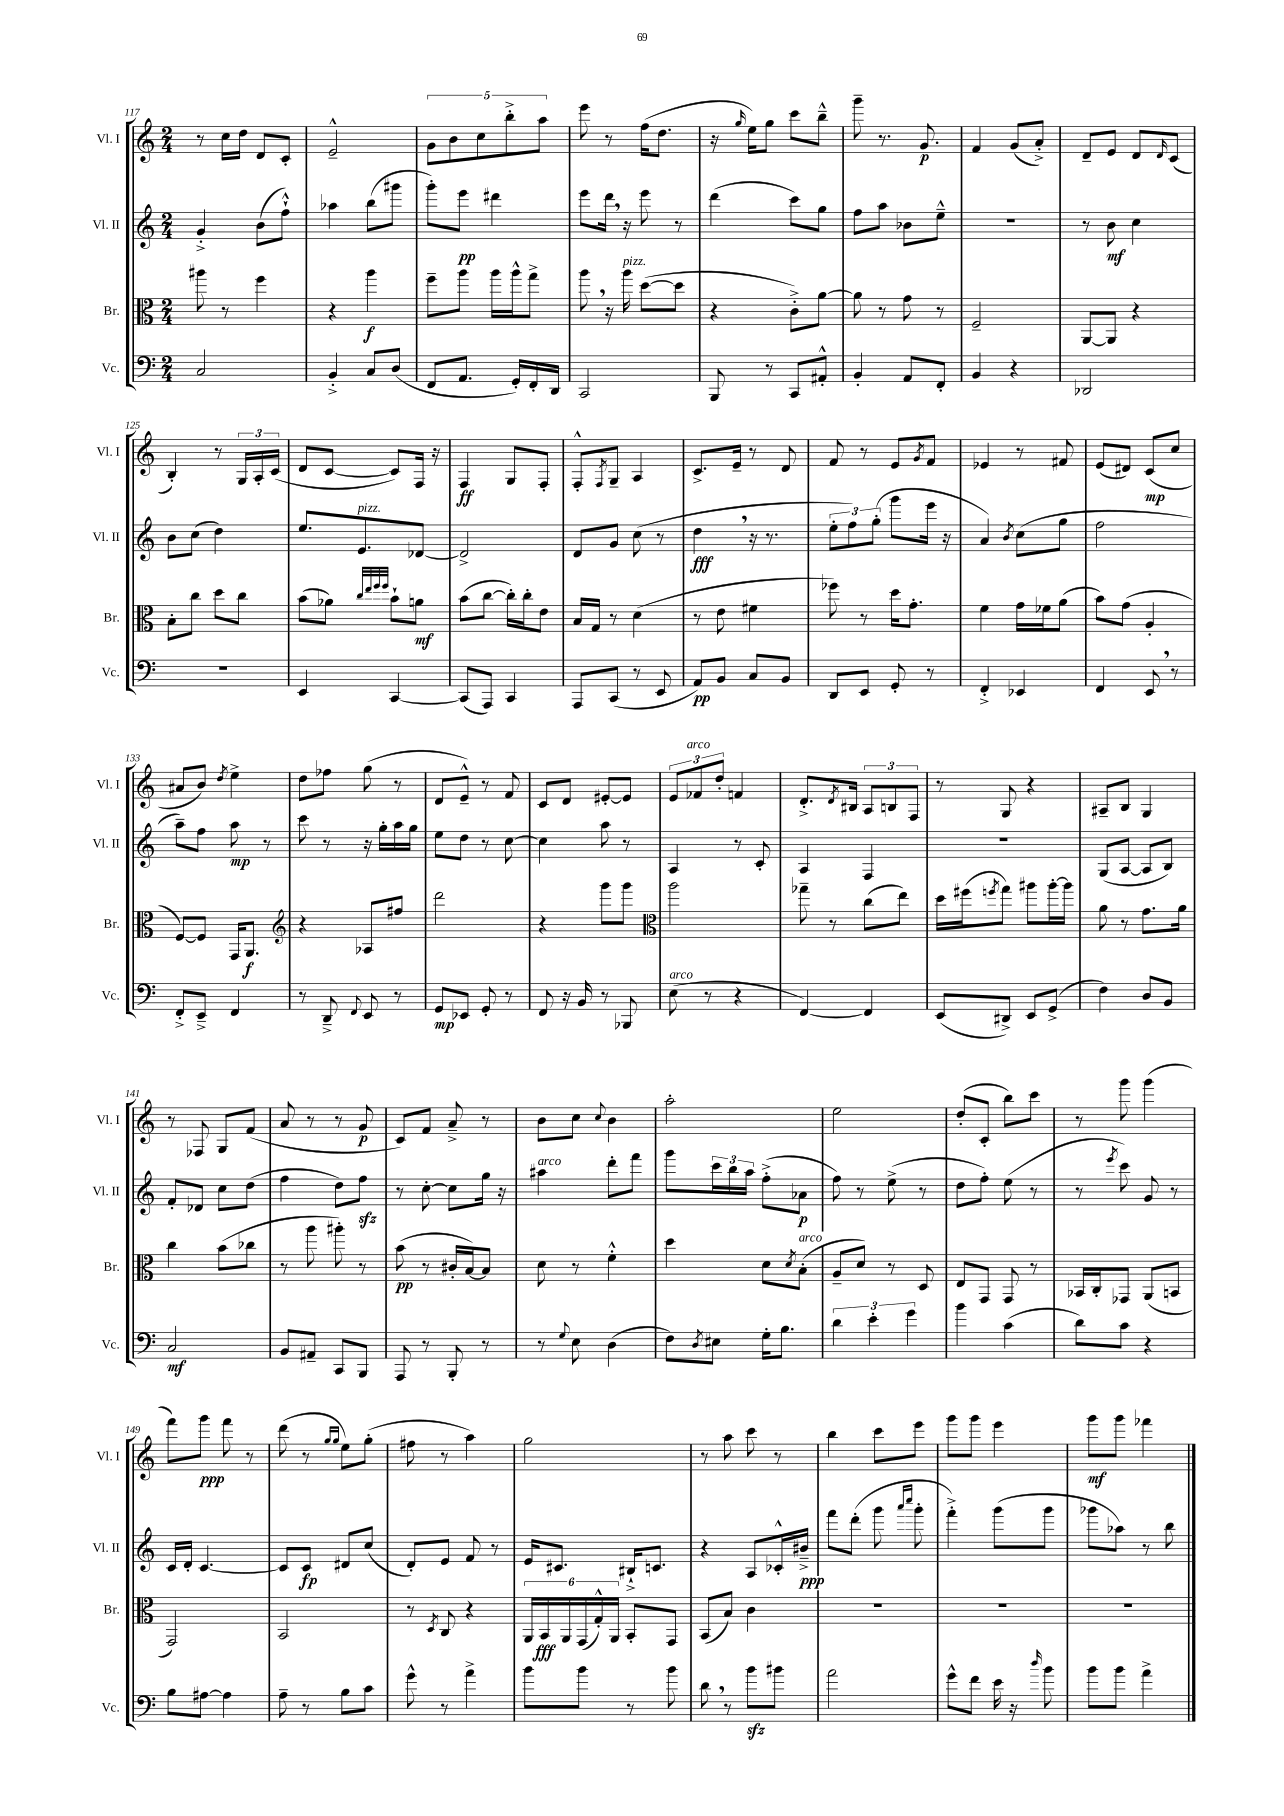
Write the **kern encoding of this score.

**kern	**dynam	**kern	**dynam	**kern	**dynam	**kern	**dynam
*part4	*part4	*part3	*part3	*part2	*part2	*part1	*part1
*staff4	*staff4	*staff3	*staff3	*staff2	*staff2	*staff1	*staff1
*I"Vc.	*	*I"Br.	*	*I"Vl. II	*	*I"Vl. I	*
*I'Vc.	*	*I'Br.	*	*I'Vl. II	*	*I'Vl. I	*
*clefF4	*	*clefC3	*	*clefG2	*	*clefG2	*
*k[]	*	*k[]	*	*k[]	*	*k[]	*
*M2/4	*	*M2/4	*	*M2/4	*	*M2/4	*
=117	=117	=117	=117	=117	=117	=117	=117
2C/	.	8aa#X\	.	4g'^/	.	8r	.
.	.	8r	.	.	.	16cc\LL	.
.	.	.	.	.	.	16dd\JJ	.
.	.	4ff\	.	(8b\L	.	8d/L	.
.	.	.	.	8ff`^^\J)	.	8c'/J	.
=118	=118	=118	=118	=118	=118	=118	=118
4BB'^/	.	4r	.	4aa-X\	.	2e~^^/	.
8C/L	.	4aa\	f	(8bb\L	.	.	.
(8D/J	.	.	.	8ggg#X\J	.	.	.
=119	=119	=119	=119	=119	=119	=119	=119
8FF/L	.	8ff~\L	.	8ggg'\L)	.	10g\L	.
.	.	.	.	.	.	10b\	.
8.AA/J	.	8aa\J	.	8eee\J	pp	.	.
.	.	.	.	.	.	10cc\	.
.	.	16aa\LL	.	4ddd#X\	.	.	.
.	.	.	.	.	.	10bb'^\	.
16GG'/LL)	.	16aa^^\J	.	.	.	.	.
16FF'/	.	8gg^\J	.	.	.	.	.
.	.	.	.	.	.	10aa\J	.
16DD/JJ	.	.	.	.	.	.	.
=120	=120	=120	=120	=120	=120	=120	=120
2CC/	.	8aa,\	.	8eee\L	.	8eee\	.
.	.	16r	.	16ddd,\Jk	.	8r	.
!	!	!LO:TX:a:i:t=pizz.	!	!	!	!	!
.	.	16aa\	.	16r	.	.	.
.	.	([8dd\L	.	8eee\	.	(16ff\KL	.
.	.	.	.	.	.	8.dd\J	.
.	.	8dd\J]	.	8r	.	.	.
=121	=121	=121	=121	=121	=121	=121	=121
8BBB/	.	4r	.	(4ddd\	.	16r	.
.	.	.	.	.	.	16qqgg/	.
.	.	.	.	.	.	16ee\KL)	.
8r	.	.	.	.	.	8gg\J	.
8CC/L	.	8c'^\L)	.	8ccc\L)	.	8ccc\L	.
8AA#X'^^/J	.	[8a\J	.	8gg\J	.	8bb~^^\J	.
=122	=122	=122	=122	=122	=122	=122	=122
4BB'/	.	8a\]	.	8ff\L	.	8ggg~\	.
.	.	8r	.	8aa\J	.	8.r	.
8AA/L	.	8g\	.	8b-X\L	.	.	.
.	.	.	.	.	.	8.g/	p
8FF'/J	.	8r	.	8ee~^^\J	.	.	.
=123	=123	=123	=123	=123	=123	=123	=123
4BB/	.	2F~/	.	2r	.	4f/	.
4r	.	.	.	.	.	(8g/L	.
.	.	.	.	.	.	8a'^/J)	.
=124	=124	=124	=124	=124	=124	=124	=124
2DD-X/	.	[8AA/L	.	8r	.	8d~/L	.
.	.	8AA/J]	.	8b\	mf	8e/J	.
.	.	4r	.	4cc\	.	8d/L	.
.	.	.	.	.	.	16qqd/	.
.	.	.	.	.	.	(8c/J	.
!!LO:LB:g=z
=125	=125	=125	=125	=125	=125	=125	=125
2r	.	8B'\L	.	8b\L	.	4B'/)	.
.	.	8cc\J	.	(8cc\J	.	.	.
.	.	8dd\L	.	4dd\)	.	8r	.
.	.	8cc\J	.	.	.	24G/LL	.
.	.	.	.	.	.	24A'/	.
.	.	.	.	.	.	(24c/JJ	.
=126	=126	=126	=126	=126	=126	=126	=126
4EE/	.	(8b\L	.	8.ee/L	.	8d/L	.
.	.	8a-X\J)	.	.	.	[8c/J	.
!	!	!	!	!LO:TX:a:i:t=pizz.	!	!	!
.	.	.	.	8.e/	.	.	.
.	.	32qqcc/LLL	.	.	.	.	.
.	.	32qqee/	.	.	.	.	.
.	.	32qqff/	.	.	.	.	.
.	.	32qqff/JJJ	.	.	.	.	.
[4CC/	.	8b`\L	.	.	.	8c/L])	.
.	.	8an\J	mf	[8d-X/J	.	16F/Jk	.
.	.	.	.	.	.	16r	.
=127	=127	=127	=127	=127	=127	=127	=127
(8CC/L]	.	(8b\L	.	2d-^/]	.	4F/	ff
8AAA/J)	.	[8cc\J	.	.	.	.	.
4CC/	.	16cc'\LL])	.	.	.	8G/L	.
.	.	16cc'\J	.	.	.	.	.
.	.	8e\J	.	.	.	8F'/J	.
=128	=128	=128	=128	=128	=128	=128	=128
8AAA/L	.	16B/LL	.	8d/L	.	8F'^^/L	.
.	.	16G/JJ	.	.	.	.	.
.	.	.	.	.	.	8qF/	.
(8CC/J	.	8r	.	8g/J	.	8G~/J	.
8r	.	(4d\	.	(8cc\	.	4A/	.
8EE/	.	.	.	8r	.	.	.
=129	=129	=129	=129	=129	=129	=129	=129
8AA/L)	pp	8r	.	4dd,\	fff	8.c^/L	.
8BB/J	.	8e\	.	.	.	.	.
.	.	.	.	.	.	16e~/Jk	.
8C/L	.	4f#X\	.	16r	.	8r	.
.	.	.	.	8.r	.	.	.
8BB/J	.	.	.	.	.	8d/	.
=130	=130	=130	=130	=130	=130	=130	=130
8DD/L	.	8ff-X\)	.	12ee'\L	.	8f/	.
.	.	.	.	12ff\)	.	.	.
8EE/J	.	8r	.	.	.	8r	.
.	.	.	.	(12gg'\J	.	.	.
8GG'/	.	16dd\KL	.	8ggg\L	.	8e/L	.
.	.	8.g'\J	.	.	.	.	.
.	.	.	.	.	.	8qg/	.
8r	.	.	.	16eee\Jk	.	8f/J	.
.	.	.	.	16r	.	.	.
=131	=131	=131	=131	=131	=131	=131	=131
4FF'^/	.	4f\	.	4a/)	.	4e-X/	.
.	.	.	.	8qb/	.	.	.
4EE-X/	.	16g\LL	.	(8cc\L	.	8r	.
.	.	16f-X\J	.	.	.	.	.
.	.	(8a\J	.	8gg\J	.	8f#X/	.
=132	=132	=132	=132	=132	=132	=132	=132
4FF/	.	8b\L)	.	2ff\	.	(8e/L	.
.	.	(8g\J	.	.	.	8d#X/J)	.
8EE,/	.	4A'/	.	.	.	(8c/L	mp
8r	.	.	.	.	.	8cc/J	.
!!LO:LB:g=z
=133	=133	=133	=133	=133	=133	=133	=133
8FF'^/L	.	[8F/L)	.	8aa~\L)	.	8a#X/L	.
8EE~^/J	.	8F/J]	.	8ff\J	.	8b/J)	.
.	.	.	.	.	.	8qdd/	.
4FF/	.	16GG/KL	.	8aa\	mp	4ee^\	.
.	.	8.AA/J	f	.	.	.	.
.	.	.	.	8r	.	.	.
=134	=134	=134	=134	=134	=134	=134	=134
*	*	*clefG2	*	*	*	*	*
8r	.	4r	.	8ccc\	.	8dd\L	.
8DD~^/	.	.	.	8r	.	8ff-X\J	.
8qqFF/	.	.	.	.	.	.	.
8EE/	.	8A-X/L	.	16r	.	(8gg\	.
.	.	.	.	16gg'\LL	.	.	.
8r	.	8ff#X/J	.	16aa\	.	8r	.
.	.	.	.	16gg\JJ	.	.	.
=135	=135	=135	=135	=135	=135	=135	=135
8GG/L	mp	2ddd\	.	8ee\L	.	8d/L	.
8EE-X/J	.	.	.	8dd\J	.	8e~^^/J)	.
8GG'/	.	.	.	8r	.	8r	.
8r	.	.	.	[8cc\	.	8f/	.
=136	=136	=136	=136	=136	=136	=136	=136
8FF/	.	4r	.	4cc\]	.	8c/L	.
16r	.	.	.	.	.	8d/J	.
16BB/	.	.	.	.	.	.	.
8r	.	8ggg\L	.	8aa\	.	[8e#X'/L	.
8BBB-X/	.	8ggg\J	.	8r	.	8e#/J]	.
=137	=137	=137	=137	=137	=137	=137	=137
*	*	*clefC3	*	*	*	*	*
!LO:TX:a:i:t=arco	!	!	!	!	!	!	!
(8E\	.	2aa\	.	4A/	.	12e/L	.
!	!	!	!	!	!	!LO:TX:a:i:t=arco	!
.	.	.	.	.	.	12f-X/	.
8r	.	.	.	.	.	.	.
.	.	.	.	.	.	12dd'/J	.
4r	.	.	.	8r	.	4fn/	.
.	.	.	.	8c'/	.	.	.
=138	=138	=138	=138	=138	=138	=138	=138
[4FF/)	.	8gg-X~\	.	4A/	.	8.d'^/L	.
.	.	8r	.	.	.	.	.
.	.	.	.	.	.	8qd/	.
.	.	.	.	.	.	16B#X/Jk	.
4FF/]	.	(8cc\L	.	4F/	.	12A/L	.
.	.	.	.	.	.	12Bn/	.
.	.	8ee\J)	.	.	.	.	.
.	.	.	.	.	.	12F/J	.
=139	=139	=139	=139	=139	=139	=139	=139
(8EE/L	.	16dd\LL	.	2r	.	8r	.
.	.	(16ff#X\J	.	.	.	.	.
.	.	8qffn/	.	.	.	.	.
8DD#X^/J)	.	8gg\J)	.	.	.	8G/	.
8EE/L	.	8aa#X\L	.	.	.	4r	.
(8GG^/J	.	[16aa#'\L	.	.	.	.	.
.	.	16aa#\JJ]	.	.	.	.	.
=140	=140	=140	=140	=140	=140	=140	=140
4F\)	.	8a\	.	(8G/L	.	8A#X~/L	.
.	.	8r	.	[8A/J	.	8B/J	.
8D/L	.	8.g\L	.	8A/L]	.	4G/	.
8BB/J	.	.	.	8B/J)	.	.	.
.	.	16a\Jk	.	.	.	.	.
!!LO:LB:g=z
=141	=141	=141	=141	=141	=141	=141	=141
2C/	mf	4cc\	.	8f'/L	.	8r	.
.	.	.	.	8d-X/J	.	8F-X/	.
.	.	(8b\L	.	8cc\L	.	8G/L	.
.	.	8cc-X\J	.	(8dd\J	.	(8f/J	.
=142	=142	=142	=142	=142	=142	=142	=142
8BB/L	.	8r	.	4ff\	.	8a/	.
8AA#X~/J	.	8aa\	.	.	.	8r	.
8CC/L	.	8aa#X'\)	.	8dd\L)	.	8r	.
8BBB/J	.	8r	.	8ffzz\J	.	8g/	p
=143	=143	=143	=143	=143	=143	=143	=143
8AAA/	.	(8b\	pp	8r	.	8c/L)	.
8r	.	8r	.	[8cc'\	.	8f/J	.
8BBB'/	.	16c#X'/LL	.	8cc\L]	.	8a~^/	.
.	.	[16B/J)	.	.	.	.	.
8r	.	8B/J]	.	16gg\Jk	.	8r	.
.	.	.	.	16r	.	.	.
=144	=144	=144	=144	=144	=144	=144	=144
!	!	!	!	!LO:TX:a:i:t=arco	!	!	!
8r	.	8d\	.	4aa#X\	.	8b\L	.
8qqG/	.	.	.	.	.	.	.
8E\	.	8r	.	.	.	8cc\J	.
.	.	.	.	.	.	8qqcc/	.
(4D\	.	4f'^^\	.	8ddd'\L	.	4b\	.
.	.	.	.	8fff\J	.	.	.
=145	=145	=145	=145	=145	=145	=145	=145
8F\L)	.	4dd\	.	8ggg\L	.	2aa'\	.
8qD/	.	.	.	.	.	.	.
8E#X\J	.	.	.	24ccc\L	.	.	.
.	.	.	.	24bb\	.	.	.
.	.	.	.	24aa\JJ	.	.	.
16G'\KL	.	8d\L	.	(8ff'^\L	.	.	.
8.B\J	.	.	.	.	.	.	.
.	.	8qd/	.	.	.	.	.
!	!	!LO:TX:a:i:t=arco	!	!	!	!	!
.	.	(8B'\J	.	8a-X\J	p	.	.
=146	=146	=146	=146	=146	=146	=146	=146
6d\	.	8A~/L	.	8ff\)	.	2ee\	.
.	.	8d/J)	.	8r	.	.	.
6e'\	.	.	.	.	.	.	.
.	.	8r	.	(8ee^\	.	.	.
6g\	.	.	.	.	.	.	.
.	.	8D/	.	8r	.	.	.
=147	=147	=147	=147	=147	=147	=147	=147
4b\	.	8E/L	.	8dd\L	.	(8dd'/L	.
.	.	8GG/J	.	8ff'\J)	.	8c'/J	.
(4c\	.	8GG/	.	(8ee\	.	8bb\L)	.
.	.	8r	.	8r	.	8ccc\J	.
=148	=148	=148	=148	=148	=148	=148	=148
8d\L)	.	16BB-X/LL	.	8r	.	8r	.
.	.	16C'/J	.	.	.	.	.
.	.	.	.	8qeee/	.	.	.
8c\J	.	8GG-X/J	.	8ccc\)	.	8ggg\	.
4r	.	(8AA/L	.	8g/	.	(4ggg\	.
.	.	8BBn/J	.	8r	.	.	.
!!LO:LB:g=z
=149	=149	=149	=149	=149	=149	=149	=149
8B\L	.	2GG/)	.	16c/LL	.	8fff\L)	.
.	.	.	.	16d'/JJ	.	.	.
[8A#X\J	.	.	.	[4.c/	.	8ggg\J	ppp
4A#\]	.	.	.	.	.	8fff\	.
.	.	.	.	.	.	8r	.
=150	=150	=150	=150	=150	=150	=150	=150
8A~\	.	2BB/	.	8c/L]	.	(8ddd\	.
8r	.	.	.	8c/J	fp	8r	.
.	.	.	.	.	.	16qqgg/LL	.
.	.	.	.	.	.	16qqgg/JJ	.
8B\L	.	.	.	8d#X/L	.	8ee\L)	.
8c\J	.	.	.	(8cc/J	.	(8gg'\J	.
=151	=151	=151	=151	=151	=151	=151	=151
8g^^\	.	8r	.	8d'/L)	.	8ff#X\	.
.	.	8qD/	.	.	.	.	.
8r	.	8C/	.	8e/J	.	8r	.
4a^\	.	4r	.	8f/	.	4aa\)	.
.	.	.	.	8r	.	.	.
=152	=152	=152	=152	=152	=152	=152	=152
8b\L	.	24AA/LL	.	16e/KL	.	2gg\	.
.	.	24BB/	fff	.	.	.	.
.	.	.	.	8.c#X/J	.	.	.
.	.	24AA/	.	.	.	.	.
8b\J	.	(24GG/	.	.	.	.	.
.	.	24G'^^/)	.	.	.	.	.
.	.	24AA/JJ	.	.	.	.	.
8r	.	8BB'/L	.	16B#X`^/KL	.	.	.
.	.	.	.	8.cn/J	.	.	.
8b\	.	8GG/J	.	.	.	.	.
=153	=153	=153	=153	=153	=153	=153	=153
8d,\	.	(8BB/L	.	4r	.	8r	.
8r	.	8B/J)	.	.	.	8aa\	.
8bzz\L	.	4c\	.	8A/L	.	8ccc\	.
8b#X\J	.	.	.	16c-X'^^/L	.	8r	.
.	.	.	.	16b#X~^/JJ	ppp	.	.
=154	=154	=154	=154	=154	=154	=154	=154
2a\	.	2r	.	8fff\L	.	4bb\	.
.	.	.	.	(8ddd'\J	.	.	.
.	.	.	.	8ggg\	.	8ccc\L	.
.	.	.	.	16qqaaa/LL	.	.	.
.	.	.	.	16qqcccc/JJ	.	.	.
.	.	.	.	8ggg'\	.	8eee\J	.
=155	=155	=155	=155	=155	=155	=155	=155
8g^^\L	.	2r	.	4fff'^\)	.	8ggg\L	.
8f\J	.	.	.	.	.	8ggg\J	.
16e\	.	.	.	(8ggg\L	.	4eee\	.
16r	.	.	.	.	.	.	.
16qqdd/	.	.	.	.	.	.	.
8b\	.	.	.	8ggg\J	.	.	.
=156	=156	=156	=156	=156	=156	=156	=156
8b\L	.	2r	.	8ggg-X\L	.	8ggg\L	mf
8b\J	.	.	.	8aa-X\J)	.	8ggg\J	.
4a^\	.	.	.	8r	.	4fff-X\	.
.	.	.	.	8bb\	.	.	.
==	==	==	==	==	==	==	==
*-	*-	*-	*-	*-	*-	*-	*-
